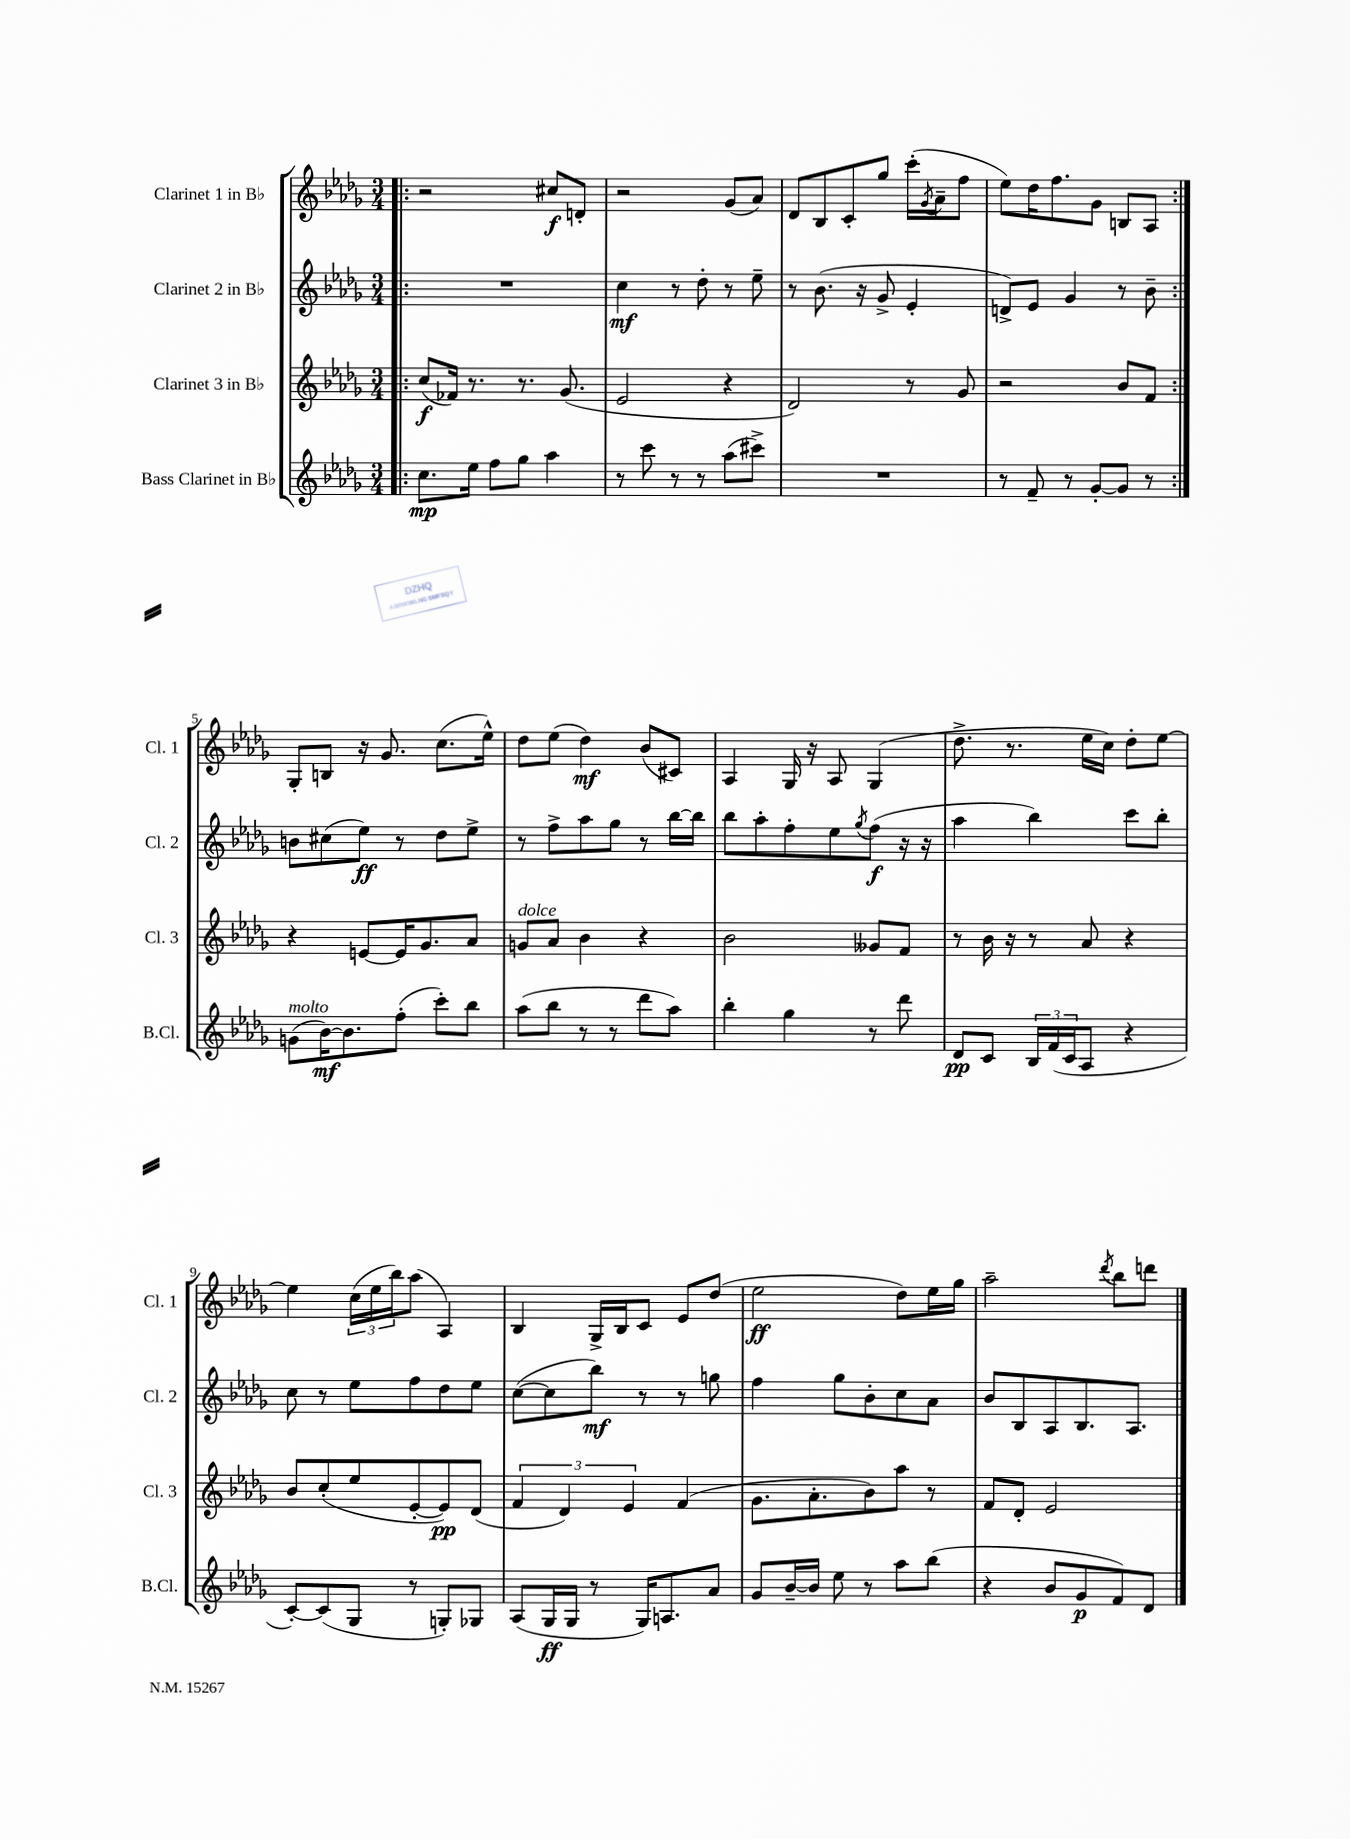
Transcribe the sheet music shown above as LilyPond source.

<<
\new StaffGroup <<
\new Staff = "s0" \with { instrumentName = "Clarinet 1 in Bb" shortInstrumentName = "Cl. 1" } {
    \clef treble \key des \major \numericTimeSignature \time 3/4
    \repeat volta 2 { \bar ".|:" r2 cis''8\f d'8-. |
    r2 ges'8( aes'8) |
    des'8 bes8 c'8-. ges''8 c'''16-.( \acciaccatura { ges'8 } aes'16-- f''8 |
    ees''8) des''16 f''8. ges'8 b8 aes8 | }
    ges8-. b8 r16 ges'8. c''8.( ees''16-^) |
    des''8 ees''8( des''4\mf) bes'8( cis'8) |
    aes4 ges16 r16 aes8 ges4( |
    des''8.-> r8. ees''16 c''16) des''8-. ees''8~ |
    ees''4 \tuplet 3/2 { c''16( ees''16 bes''16) } aes''8( aes4) |
    bes4 ges16-> bes16 c'8 ees'8 des''8( |
    ees''2\ff des''8) ees''16 ges''16 |
    aes''2-- \acciaccatura { des'''8 } bes''8 d'''8 \bar "|." |
}
\new Staff = "s1" \with { instrumentName = "Clarinet 2 in Bb" shortInstrumentName = "Cl. 2" } {
    \clef treble \key des \major \numericTimeSignature \time 3/4
    \repeat volta 2 { \bar ".|:" R2. |
    c''4\mf r8 des''8-. r8 ees''8-- |
    r8 bes'8.( r16 ges'8-> ees'4-. |
    d'8->) ees'8 ges'4 r8 bes'8-- | }
    b'8 cis''8( ees''8\ff) r8 des''8 ees''8-> |
    r8 f''8-> aes''8 ges''8 r8 bes''16~ bes''16 |
    bes''8 aes''8-. f''8-. ees''8 \acciaccatura { ges''8 } f''8\f( r16 r16 |
    aes''4 bes''4) c'''8 bes''8-. |
    c''8 r8 ees''8 f''8 des''8 ees''8 |
    c''8~( c''8 bes''8\mf) r8 r8 g''8 |
    f''4 ges''8 bes'8-. c''8 aes'8 |
    bes'8 bes8 aes8 bes8. aes8. \bar "|." |
}
\new Staff = "s2" \with { instrumentName = "Clarinet 3 in Bb" shortInstrumentName = "Cl. 3" } {
    \clef treble \key des \major \numericTimeSignature \time 3/4
    \repeat volta 2 { \bar ".|:" c''8\f( fes'16) r8. r8. ges'8.( |
    ees'2 r4 |
    des'2) r8 ges'8 |
    r2 bes'8 f'8 | }
    r4 e'8~ e'16 ges'8. aes'8 |
    g'8^\markup { \italic "dolce" } aes'8 bes'4 r4 |
    bes'2 geses'8 f'8 |
    r8 bes'16 r16 r8 aes'8 r4 |
    bes'8 c''8-.( ees''8 ees'8~-. ees'8\pp) des'8( |
    \tuplet 3/2 { f'4 des'4) ees'4 } f'4( |
    ges'8. aes'8.-. bes'8) aes''8 r8 |
    f'8 des'8-. ees'2 \bar "|." |
}
\new Staff = "s3" \with { instrumentName = "Bass Clarinet in Bb" shortInstrumentName = "B.Cl." } {
    \clef treble \key des \major \numericTimeSignature \time 3/4
    \repeat volta 2 { \bar ".|:" c''8.\mp ees''16 f''8 ges''8 aes''4 |
    r8 c'''8 r8 r8 aes''8( cis'''8->) |
    R2. |
    r8 f'8-- r8 ges'8~-. ges'8 r8 | }
    g'8^\markup { \italic "molto" }( bes'16~\mf) bes'8. f''8-.( c'''8-.) bes''8 |
    aes''8( bes''8 r8 r8 des'''8 aes''8) |
    bes''4-. ges''4 r8 des'''8 |
    des'8\pp c'8 \tuplet 3/2 { bes16 f'16( c'16 } aes8 r4 |
    c'8~-.) c'8( ges8 r8 g8-.) ges8 |
    aes8( ges16\ff ges16 r8 ges16) a8. aes'8 |
    ges'8 bes'16~-- bes'16 ees''8 r8 aes''8 bes''8( |
    r4 bes'8 ges'8\p f'8) des'8 \bar "|." |
}
>>
>>
